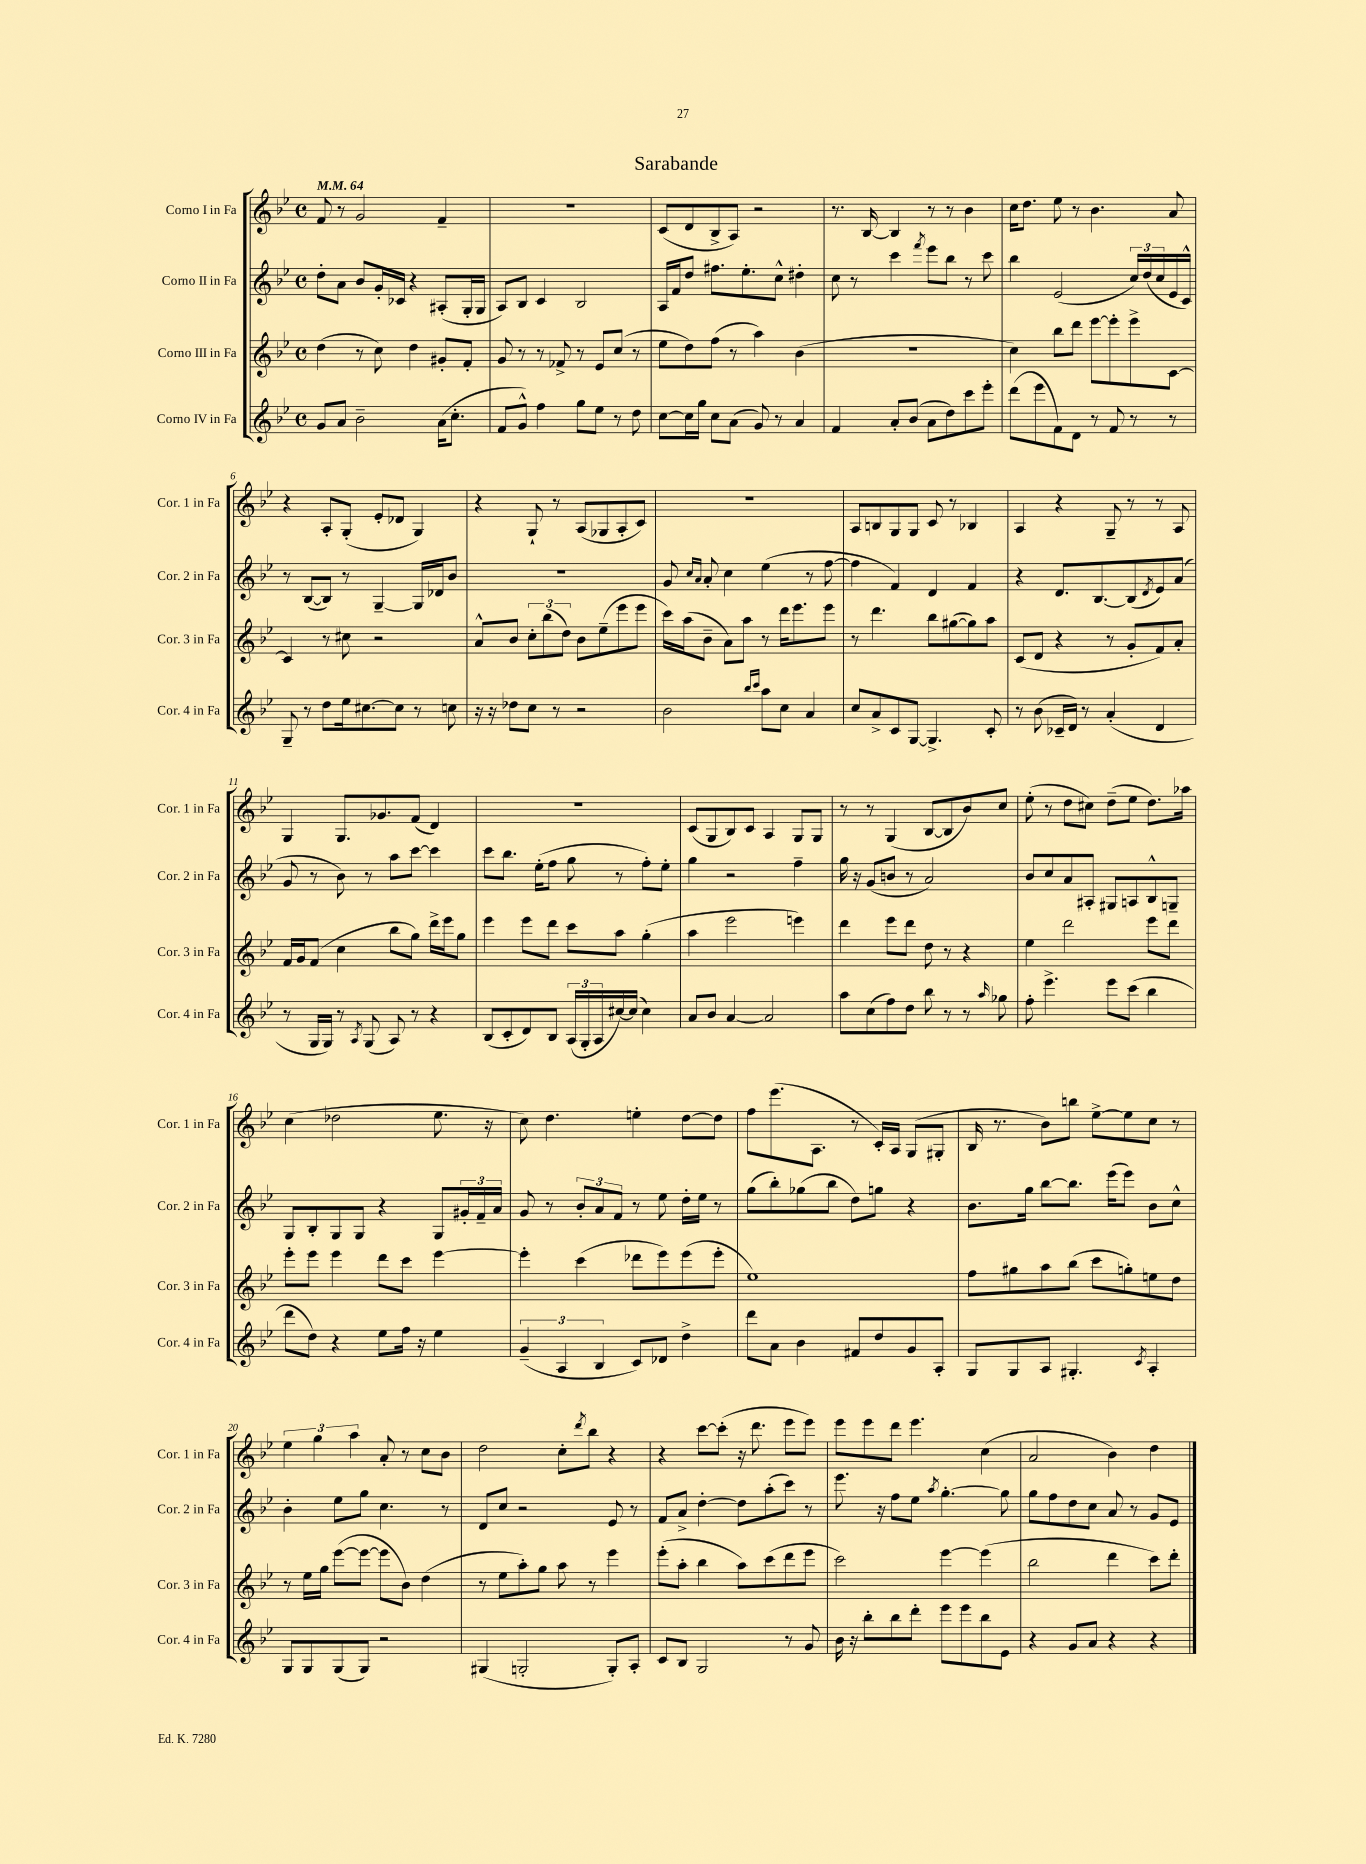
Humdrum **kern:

**kern	**kern	**kern	**kern
*part4	*part3	*part2	*part1
*staff4	*staff3	*staff2	*staff1
*I"Corno IV in Fa	*I"Corno III in Fa	*I"Corno II in Fa	*I"Corno I in Fa
*I'Cor. 4 in Fa	*I'Cor. 3 in Fa	*I'Cor. 2 in Fa	*I'Cor. 1 in Fa
*clefG2	*clefG2	*clefG2	*clefG2
*k[b-e-]	*k[b-e-]	*k[b-e-]	*k[b-e-]
*M4/4	*M4/4	*M4/4	*M4/4
*met(c)	*met(c)	*met(c)	*met(c)
*MM64	*MM64	*MM64	*MM64
=1	=1	=1	=1
8g/L	(4dd\	8dd'\L	8f/
8a/J	.	8a\J	8r
2b-~\	8r	8b-/L	2g/
.	8cc\)	16g'/L	.
.	.	16c-X/JJ	.
.	4dd\	4r	.
(16a\KL	8g#X'/L	(8A#X'/L	4f~/
8.cc'\J	.	.	.
.	8f'/J	16G'/L	.
.	.	16G/JJ	.
=2	=2	=2	=2
8f/L	8g/	8A/L)	1r
8g^^/J)	8r	8B-/J	.
4ff\	8r	4c/	.
.	8f-X^/	.	.
8gg\L	8r	2B-/	.
8ee-\J	8e-/L	.	.
8r	(8cc/J	.	.
8dd\	8r	.	.
=3	=3	=3	=3
[8cc\L	8ee-\L	16A/LL	(8c/L
.	.	16f/J	.
16cc\L]	8dd\)	8dd/J	8d/
16gg\JJ	.	.	.
8cc\L	(8ff\J	8.ff#X\L	8B-^/
(8a\J	8r	.	8A/J)
.	.	8.ee-'\	.
8g/)	4aa\)	.	2r
8r	.	8cc^^\J	.
4a/	(4b-\	4dd#X'\	.
=4	=4	=4	=4
4f/	1r	8cc\	8.r
.	.	8r	.
.	.	.	[16B-/
8a'/L	.	4ccc\	4B-/]
(8b-/J	.	.	.
.	.	8qfff/	.
8a\L	.	8eee-\L	8r
8dd\)	.	8bb-\J	8r
8ccc\	.	8r	4b-\
8eee-'\J	.	8ccc\	.
=5	=5	=5	=5
(8ddd\L	4cc\)	4bb-\	16cc\KL
.	.	.	8.dd\J
8eee-\	.	.	.
8f\)	8bb-\L	(2e-/	8ee-\
8d\J	8ddd\J	.	8r
8r	[8eee-\L	.	4.b-\
8f/	8eee-'\]	.	.
8r	8eee-^\	24cc/LL)	.
.	.	(24dd/	.
.	.	24cc/	.
8r	[8c\J	16e-/	8a/
.	.	16c^^/JJ)	.
!!LO:LB:g=z
=6	=6	=6	=6
8G~/	4c/]	8r	4r
8r	.	([8B-/L	.
8dd\L	8r	8B-/J])	8A'/L
16ee-\k	8cc#X\	8r	(8G'/J
[8.cc#X\	.	.	.
.	2r	[4G~/	8e-'/L
8cc#\J]	.	.	8d-X/J
8r	.	16G/LL]	4G/)
.	.	16d-X/J	.
8ccn\	.	8b-/J	.
=7	=7	=7	=7
16r	8a^^/L	1r	4r
16r	.	.	.
8dd-X\L	8b-/J	.	.
8cc\J	12cc'\L	.	8G`/
.	(12bb-\	.	.
8r	.	.	8r
.	12dd\J)	.	.
2r	8b-\L	.	(8A/L
.	(8ee-~\	.	8G-X/
.	8eee-\	.	8A'/
.	8eee-\J	.	8c/J)
=8	=8	=8	=8
2b-\	16ccc\LL)	8g/	1r
.	(16aa\J	.	.
.	.	16qqcc/LL	.
.	.	16qqa/JJ	.
.	8b-~\J	8a'/	.
.	8a\L)	4cc\	.
.	8aa\J	.	.
16qqbb-/LL	.	.	.
16qqccc/JJ	.	.	.
8aa\L	8r	(4ee-\	.
8cc\J	16ddd\KL	.	.
.	8.eee-\	.	.
4a/	.	8r	.
.	8eee-\J	[8ff\	.
=9	=9	=9	=9
8cc/L	8r	4ff\]	8A/L
8a^/	4.ddd\	.	8Bn/
8c/	.	4f/)	8G/
[8G/J	.	.	8G/J
4.G^/]	8bb-\L	4d/	8c/
.	([8gg#X\	.	8r
.	8gg#\])	4f/	4B-X/
8c'/	8aa\J	.	.
=10	=10	=10	=10
8r	(8c/L	4r	4A/
(8b-\	8d/J	.	.
16c-X~/LL	4r	8.d/L	4r
16d/JJ)	.	.	.
8r	.	.	.
.	.	[8.B-/	.
(4a'/	8r	.	8G~/
.	8g'/L	(8B-/]	8r
.	.	8qd/	.
4d/	8f/)	8e-/)	8r
.	8a'/J	(8a/J	8A/
!!LO:LB:g=z
=11	=11	=11	=11
8r	16f/LL	8g/	4G/
.	16g/J	.	.
16G/LL	(8f/J	8r	.
16G/JJ)	.	.	.
8r	4cc\	8b-\)	8.G/L
8qA/	.	.	.
(8G/	.	8r	.
.	.	.	8.g-X/
8A/)	8bb-\L	8aa\L	.
8r	8gg\J)	[8ccc\J	(8f/J
4r	16ddd^\LL	4ccc\]	4d/)
.	16eee-\J	.	.
.	8gg\J	.	.
=12	=12	=12	=12
(8B-/L	4eee-\	8ccc\L	1r
8c'/	.	8.bb-\J	.
8d/)	8eee-\L	.	.
.	.	(16ee-'\KL	.
8B-/J	8ddd\J	8ff\J	.
(24A/LL	8ccc\L	8gg\	.
24G'/	.	.	.
24A/	.	.	.
[16cc#X/)	8aa\J	8r	.
(16cc#/JJ]	.	.	.
4cc#\)	(4gg'\	8ff'\L)	.
.	.	8ee-'\J	.
=13	=13	=13	=13
8a/L	4aa\	4gg\	(8c/L
8b-/J	.	.	8G/
[4a/	2eee-\	2r	8B-/)
.	.	.	8c/J
2a/]	.	.	4A/
.	4eeen\)	4ff~\	8G/L
.	.	.	8G/J
=14	=14	=14	=14
8aa\L	4ddd\	16gg\	8r
.	.	16r	.
(8cc\	.	(8g/L	8r
8ff\)	8eee-\L	8bn/J	(4G/
8dd\J	8ddd\J	8r	.
8bb-\	8dd\	2a/)	[8B-/L
8r	8r	.	8B-/]
8r	4r	.	8b-/)
16qqaa/	.	.	.
8gg-X\	.	.	8cc/J
=15	=15	=15	=15
8ff'\	4ee-\	8b-/L	(8ee-'\
4.eee-^\	.	8cc/	8r
.	2ddd\	8a/	8dd\L
.	.	8A#X'/J	8cc#X\J)
8eee-\L	.	8G#X/L	(8dd~\L
(8ccc\J	.	8An/	8ee-\J
4bb-\	8eee-\L	8B-^^/	8.dd\L)
.	8ddd\J	8Gn~/J	.
.	.	.	16aa-X\Jk
!!LO:LB:g=z
=16	=16	=16	=16
8ddd\L	8eee-'\L	8G/L	(4cc\
8dd\J)	8eee-\J	8B-'/	.
4r	4eee-\	8G/	2dd-X\
.	.	8G/J	.
8ee-\L	8ddd\L	4r	.
16ff\Jk	8ccc\J	.	.
16r	.	.	.
4ee-\	[4eee-\	8G/L	8.ee-\
.	.	24g#X'/L	.
.	.	24f~/	.
.	.	.	16r
.	.	24a/JJ	.
=17	=17	=17	=17
(6g~/	4eee-'\]	8g/	8cc\)
.	.	8r	4.dd\
6A/	.	.	.
.	(4ccc\	12b-'/L	.
6B-/	.	12a/	.
.	.	12f/J	.
8c/L)	8ddd-X\L	8r	4een'\
8d-X/J	8eee-\)	8ee-\	.
4dd^\	(8eee-\	16dd'\LL	[8dd\L
.	.	16ee-\JJ	.
.	8eee-'\J	8r	8dd\J]
=18	=18	=18	=18
8ddd\L	1ee-)	(8gg\L	8ff\L
8a\J	.	8bb-'\)	(8.eee-\
4b-\	.	(8gg-X\	.
.	.	.	8.A\J
.	.	8bb-\J	.
8f#X/L	.	8dd\L)	8r
8dd/	.	8ggn\J	16c'/LL)
.	.	.	16A/JJ
8g/	.	4r	(8G/L
8A'/J	.	.	8G#X'/J
=19	=19	=19	=19
8G/L	8ff\L	8.b-\L	16B-/
.	.	.	8.r
8G/	8gg#X\	.	.
.	.	16gg\Jk	.
8A/J	8aa\	[8bb-\L	8b-\L)
4.G#X'/	(8bb-\J	8.bb-\J]	8bbn\J
.	8ccc\L	.	[8ee-^\L
.	.	(16eee-\KL	.
.	8ggn'\)	8eee-\J)	8ee-\]
8qc/	.	.	.
4A'/	8een\	8b-\L	8cc\J
.	8dd\J	8cc^^\J	8r
!!LO:LB:g=z
=20	=20	=20	=20
8G/L	8r	4b-'\	6ee-\
8G/	16ee-\LL	.	.
.	.	.	6gg\
.	16gg\JJ	.	.
(8G/	([8eee-\L	8ee-\L	.
.	.	.	6aa\
8G/J)	8eee-\J_	8gg\J	.
2r	8eee-\L]	4.cc\	8a'/
.	8b-\J)	.	8r
.	(4dd\	.	8cc\L
.	.	8r	8b-\J
=21	=21	=21	=21
(4G#X/	8r	8d/L	2dd\
.	8ee-\L	8cc/J	.
2Gn'/	8aa'\)	2r	.
.	8gg\J	.	.
.	8aa\	.	8cc'\L
.	.	.	8qddd/
.	8r	.	8bb-\J
8G'/L)	4eee-\	8e-/	4r
8A'/J	.	8r	.
=22	=22	=22	=22
8c/L	(8eee-'\L	8f/L	4r
8B-/J	8aa'\J	8a^/J	.
2G/	4bb-\	[4dd'\	[8ccc\L
.	.	.	(8ccc'\J]
.	8aa\L)	8dd\L]	16r
.	.	.	8.ddd\
.	(8ccc\	(8aa'\	.
8r	8ddd\	8ccc\J)	8eee-\L
8g/	8eee-\J	8r	8eee-\J)
=23	=23	=23	=23
16b-\	2ccc\)	8.eee-\	8eee-\L
16r	.	.	.
8bb-'\L	.	.	8eee-\
.	.	16r	.
8bb-\	.	8ff\L	8ddd\J
8ddd'\J	.	8ee-\J	4.eee-\
.	.	8qaa/	.
8eee-\L	[4eee-\	[4.gg'\	.
8eee-\	.	.	.
8bb-\	(4eee-\]	.	(4cc\
8e-\J	.	8gg\]	.
=24	=24	=24	=24
4r	2bb-\	8gg\L	2a/
.	.	8ff\	.
8g/L	.	8dd\	.
8a/J	.	8cc\J	.
4r	4ddd\	8a/	4b-\)
.	.	8r	.
4r	8ccc\L)	8g/L	4dd\
.	8ddd'\J	8e-/J	.
==	==	==	==
*-	*-	*-	*-
